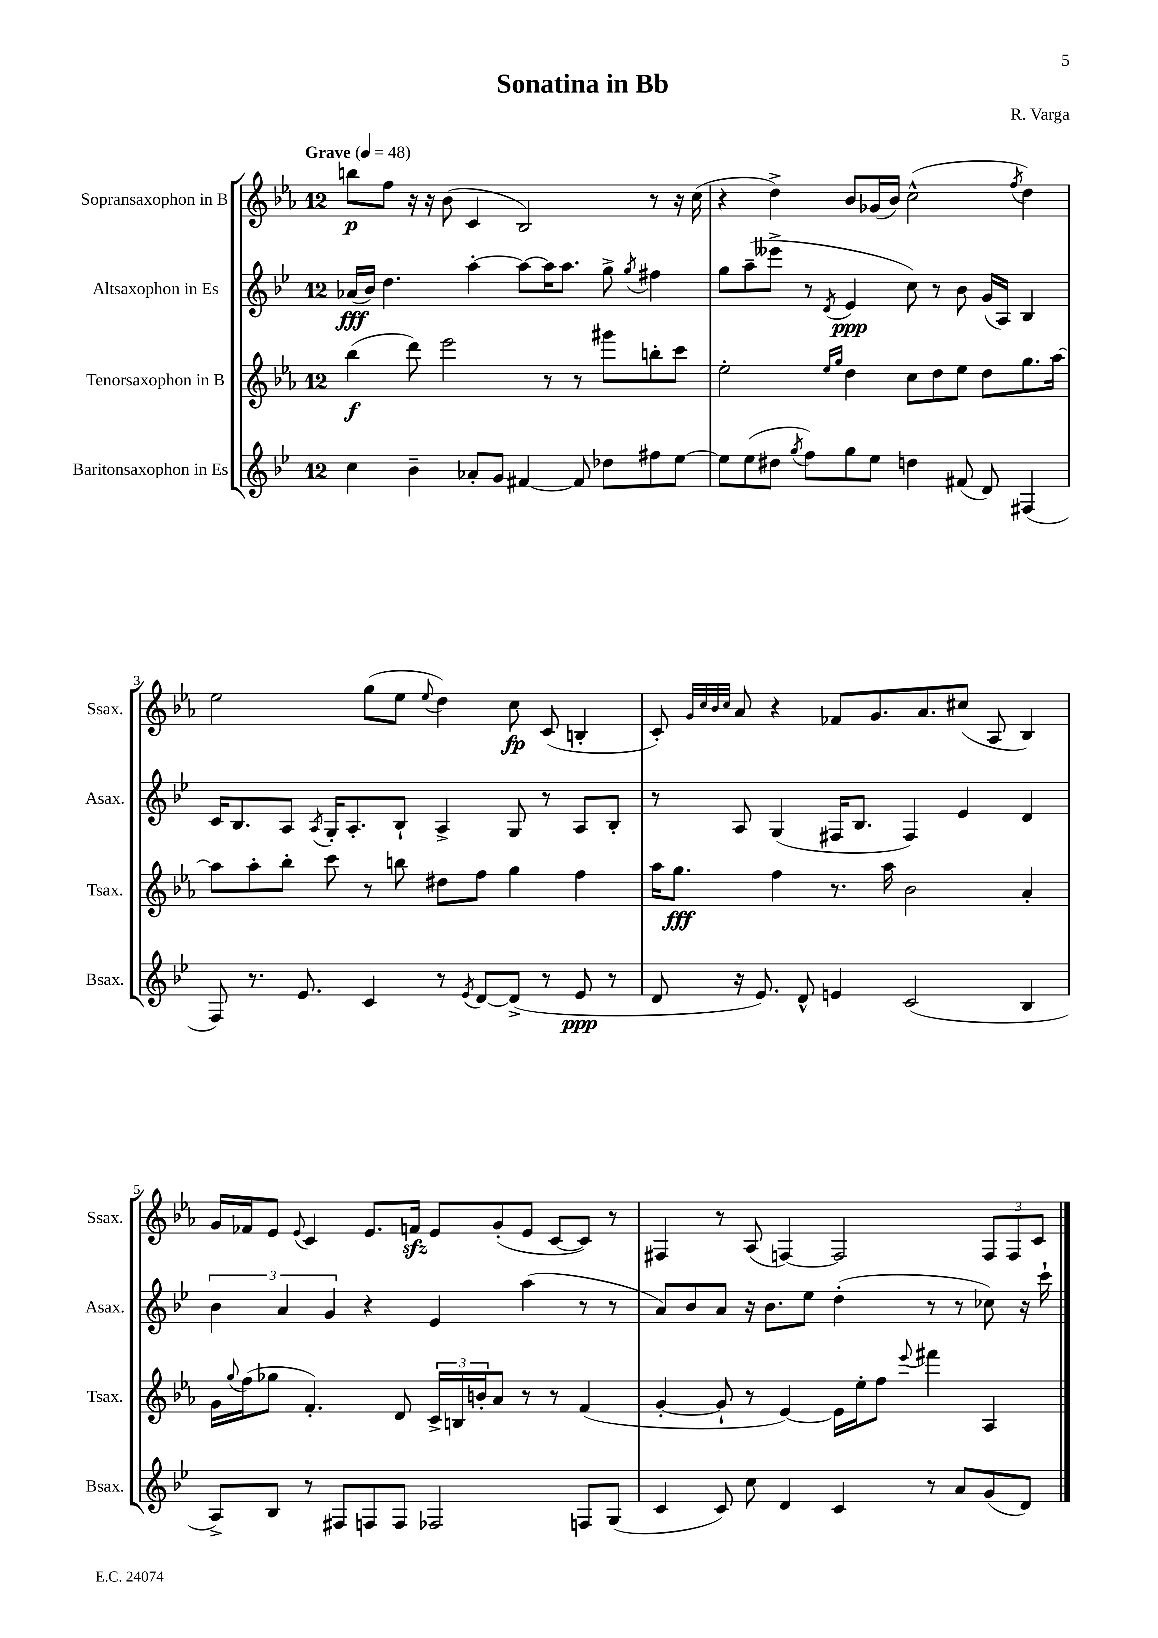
\header { title = "Sonatina in Bb" composer = "R. Varga" }
<<
\new StaffGroup <<
\new Staff = "s0" \with { instrumentName = "Sopransaxophon in B" shortInstrumentName = "Ssax." } {
    \clef treble \key ees \major \once \override Staff.TimeSignature.style = #'single-digit \time 12/8 \tempo "Grave" 4 = 48
    b''8\p f''8 r16 r16 bes'8( c'4 bes2) r8 r16 c''16( |
    r4 d''4->) bes'8 ges'16( bes'16) c''2-^( \acciaccatura { f''8 } d''4) |
    ees''2 g''8( ees''8 \appoggiatura { ees''8 } d''4) c''8\fp c'8( b4-. |
    c'8-.) \grace { g'32 c''32 bes'32 c''32 } aes'8 r4 fes'8 g'8. aes'8. cis''8( aes8 bes4) |
    g'16 fes'16 ees'8 \appoggiatura { ees'8 } c'4 ees'8. f'16\sfz ees'8 g'8-.( ees'8 c'8~ c'8) r8 |
    fis4 r8 aes8( f4~) f2 \tuplet 3/2 { f8 f8 c'8 } \bar "|." |
}
\new Staff = "s1" \with { instrumentName = "Altsaxophon in Es" shortInstrumentName = "Asax." } {
    \clef treble \key bes \major \once \override Staff.TimeSignature.style = #'single-digit \time 12/8
    aes'16\fff( bes'16) d''4. a''4~-. a''8~ a''16 a''8. g''8-> \acciaccatura { g''8 } fis''4 |
    g''8 a''8--( eeses'''8-> r8 \acciaccatura { d'8 } ees'4\ppp c''8) r8 bes'8 g'16( a16) bes4 |
    c'16 bes8. a8 \acciaccatura { a8 } g16-. a8.-. bes8-! a4-> g8 r8 a8 bes8-. |
    r8 a8 g4( fis16 bes8. fis4) ees'4 d'4 |
    \tuplet 3/2 { bes'4 a'4 g'4 } r4 ees'4 a''4( r8 r8 |
    a'8) bes'8 a'8 r16 bes'8. ees''8 d''4-.( r8 r8 ces''8) r16 c'''16-! \bar "|." |
}
\new Staff = "s2" \with { instrumentName = "Tenorsaxophon in B" shortInstrumentName = "Tsax." } {
    \clef treble \key ees \major \once \override Staff.TimeSignature.style = #'single-digit \time 12/8
    bes''4\f( d'''8) ees'''2 r8 r8 gis'''8 b''8-. c'''8 |
    ees''2-. \grace { ees''16 g''16 } d''4 c''8 d''8 ees''8 d''8 g''8. aes''16~ |
    aes''8 aes''8-. bes''8-. c'''8 r8 b''8 dis''8 f''8 g''4 f''4 |
    aes''16 g''8.\fff f''4 r8. aes''16 bes'2 aes'4-. |
    g'16 \appoggiatura { g''8 } f''16( ges''8 f'4.-.) d'8 \tuplet 3/2 { c'16-> b16 b'16-. } aes'8 r8 r8 f'4( |
    g'4~-. g'8-! r8 ees'4~) ees'16 ees''16-. f''8 \appoggiatura { ees'''8 } fis'''4 aes4 \bar "|." |
}
\new Staff = "s3" \with { instrumentName = "Baritonsaxophon in Es" shortInstrumentName = "Bsax." } {
    \clef treble \key bes \major \once \override Staff.TimeSignature.style = #'single-digit \time 12/8
    c''4 bes'4-- aes'8-. g'8 fis'4~ fis'8 des''8 fis''8 ees''8~ |
    ees''8 ees''8( dis''8 \acciaccatura { g''8 } f''8) g''8 ees''8 d''4 fis'8( d'8) fis4( |
    f8) r8. ees'8. c'4 r8 \acciaccatura { ees'8 } d'8~ d'8->( r8 ees'8\ppp r8 |
    d'8 r16 ees'8.) d'8-^ e'4 c'2( bes4 |
    a8->) bes8 r8 fis8 f8 f8 fes2 f8 g8( |
    c'4 c'8) c''8 d'4 c'4 r8 a'8 g'8( d'8) \bar "|." |
}
>>
>>
